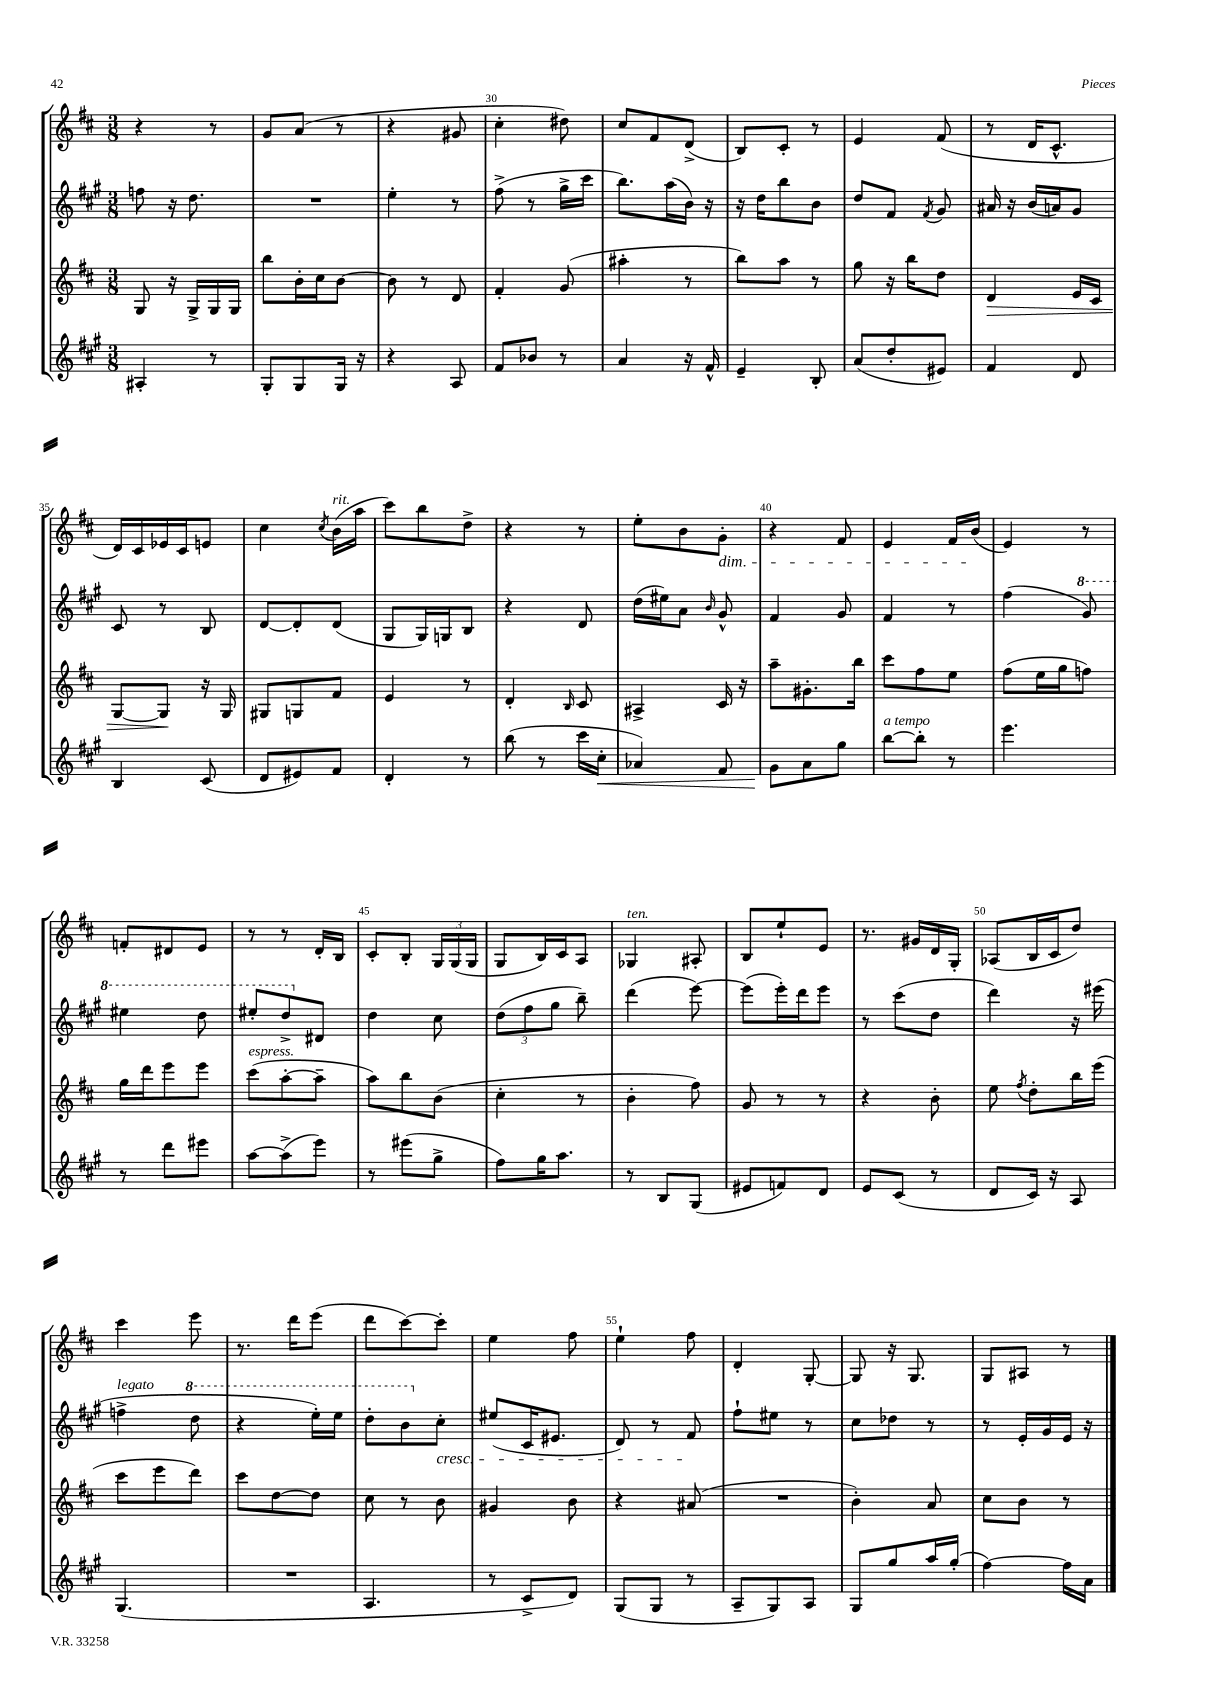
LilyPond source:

<<
\new StaffGroup <<
\new Staff = "s0" {
    \clef treble \key d \major \numericTimeSignature \time 3/8
    \autoBeamOff r4 r8 |
    g'8[ a'8]( r8 |
    r4 gis'8 |
    cis''4-. dis''8) |
    cis''8[ fis'8 d'8]->( |
    b8[) cis'8]-. r8 |
    e'4 fis'8( |
    r8 d'16[ cis'8.]-^ |
    d'16[) cis'16 ees'16 cis'16 e'8] |
    cis''4 \acciaccatura { cis''8 } b'16[^\markup { \italic "rit." }( a''16] |
    cis'''8[) b''8 d''8]-> |
    r4 r8 |
    e''8[-. b'8 g'8]-.\dim |
    r4 fis'8 |
    e'4 fis'16[ b'16]\!( |
    e'4) r8 |
    f'8[-. dis'8 e'8] |
    r8 r8 d'16[-. b16] |
    cis'8[-. b8]-. \tuplet 3/2 { g16[ g16( g16] } |
    g8[ b16) cis'16 a8] |
    ges4^\markup { \italic "ten." } ais8-. |
    b8[ e''8-! e'8] |
    r8. gis'16[ d'16 g16]-. |
    aes8[( b16 cis'16 d''8]) |
    cis'''4 e'''8 |
    r8. d'''16[ e'''8]( |
    d'''8[ cis'''8~) cis'''8]-. |
    e''4 fis''8 |
    e''4-! fis''8 |
    d'4-. g8~-. |
    g8 r16 g8. |
    g8[ ais8] r8 \bar "|." |
}
\new Staff = "s1" {
    \clef treble \key a \major \numericTimeSignature \time 3/8
    \autoBeamOff f''8 r16 d''8. |
    R4. |
    e''4-. r8 |
    fis''8->( r8 gis''16[-> cis'''16] |
    b''8.[) a''16( b'16]) r16 |
    r16 d''16[ b''8 b'8] |
    d''8[ fis'8] \acciaccatura { fis'8 } gis'8 |
    ais'16 r16 b'16[( a'16) gis'8] |
    cis'8 r8 b8 |
    d'8[~ d'8-. d'8]( |
    gis8[ gis16) g16 b8] |
    r4 d'8 |
    d''16[( eis''16) a'8] \grace { b'16 } gis'8-^ |
    fis'4 gis'8 |
    fis'4 r8 |
    fis''4( \ottava #1 gis''8) |
    eis'''4 d'''8 |
    eis'''8[-. d'''8-> \ottava #0 dis'8] |
    d''4 cis''8 |
    \tuplet 3/2 { d''8[( fis''8 gis''8] } b''8--) |
    d'''4( e'''8~) |
    e'''8[( e'''16-.) d'''16 e'''8] |
    r8 cis'''8[( d''8] |
    d'''4) r16 eis'''16( |
    f''4->^\markup { \italic "legato" } \ottava #1 d'''8 |
    r4 e'''16[-.) e'''16] |
    d'''8[-. b''8 \ottava #0 cis''8]-.\cresc |
    eis''8[( cis'16 eis'8.] |
    d'8) r8 fis'8\! |
    fis''8[-! eis''8] r8 |
    cis''8[ des''8] r8 |
    r8 e'16[-. gis'16 e'16] r16 \bar "|." |
}
\new Staff = "s2" {
    \clef treble \key d \major \numericTimeSignature \time 3/8
    \autoBeamOff g8 r16 g16[-> g16 g16] |
    b''8[ b'16-. cis''16 b'8]~ |
    b'8 r8 d'8 |
    fis'4-. g'8( |
    ais''4-. r8 |
    b''8[) a''8] r8 |
    g''8 r16 b''16[ d''8] |
    d'4\> e'16[ cis'16] |
    g8[~ g8]\! r16 g16 |
    gis8[ g8 fis'8] |
    e'4 r8 |
    d'4-. \grace { b16 } cis'8 |
    ais4-> cis'16 r16 |
    a''8[-- gis'8.-. b''16] |
    cis'''8[ fis''8 e''8] |
    fis''8[( e''16 g''16 f''8]) |
    g''16[ d'''16 e'''8 e'''8] |
    cis'''8[^\markup { \italic "espress." }( a''8~-. a''8]-- |
    a''8[) b''8 b'8]( |
    cis''4-. r8 |
    b'4-. fis''8) |
    g'8 r8 r8 |
    r4 b'8-. |
    e''8 \acciaccatura { fis''8 } d''8[-. b''16 e'''16]( |
    cis'''8[ e'''8 d'''8]) |
    cis'''8[ d''8~ d''8] |
    cis''8 r8 b'8 |
    gis'4 b'8 |
    r4 ais'8( |
    R4. |
    b'4-.) a'8 |
    cis''8[ b'8] r8 \bar "|." |
}
\new Staff = "s3" {
    \clef treble \key a \major \numericTimeSignature \time 3/8
    \autoBeamOff ais4-. r8 |
    gis8[-. gis8 gis16] r16 |
    r4 a8 |
    fis'8[ bes'8] r8 |
    a'4 r16 fis'16-^ |
    e'4-- b8-. |
    a'8[( d''8-. eis'8]) |
    fis'4 d'8 |
    b4 cis'8( |
    d'8[ eis'8) fis'8] |
    d'4-. r8 |
    b''8( r8 cis'''16[ cis''16]-.\< |
    aes'4) fis'8 |
    gis'8[\! a'8 gis''8] |
    b''8[~^\markup { \italic "a tempo" } b''8]-. r8 |
    e'''4. |
    r8 d'''8[ eis'''8] |
    a''8[~ a''8->( e'''8]) |
    r8 eis'''8[( gis''8]-> |
    fis''8[) gis''16 a''8.] |
    r8 b8[ gis8]( |
    eis'8[ f'8) d'8] |
    e'8[ cis'8]( r8 |
    d'8[ cis'16]) r16 a8 |
    gis4.( |
    R4. |
    a4. |
    r8 cis'8[-> d'8]) |
    gis8[( gis8] r8 |
    a8[-- gis8) a8] |
    gis8[ gis''8 a''16 gis''16]-.( |
    fis''4~) fis''16[ a'16] \bar "|." |
}
>>
>>
\layout { \context { \Score currentBarNumber = #27 \override BarNumber.break-visibility = ##(#f #t #t) barNumberVisibility = #(every-nth-bar-number-visible 5) } }
